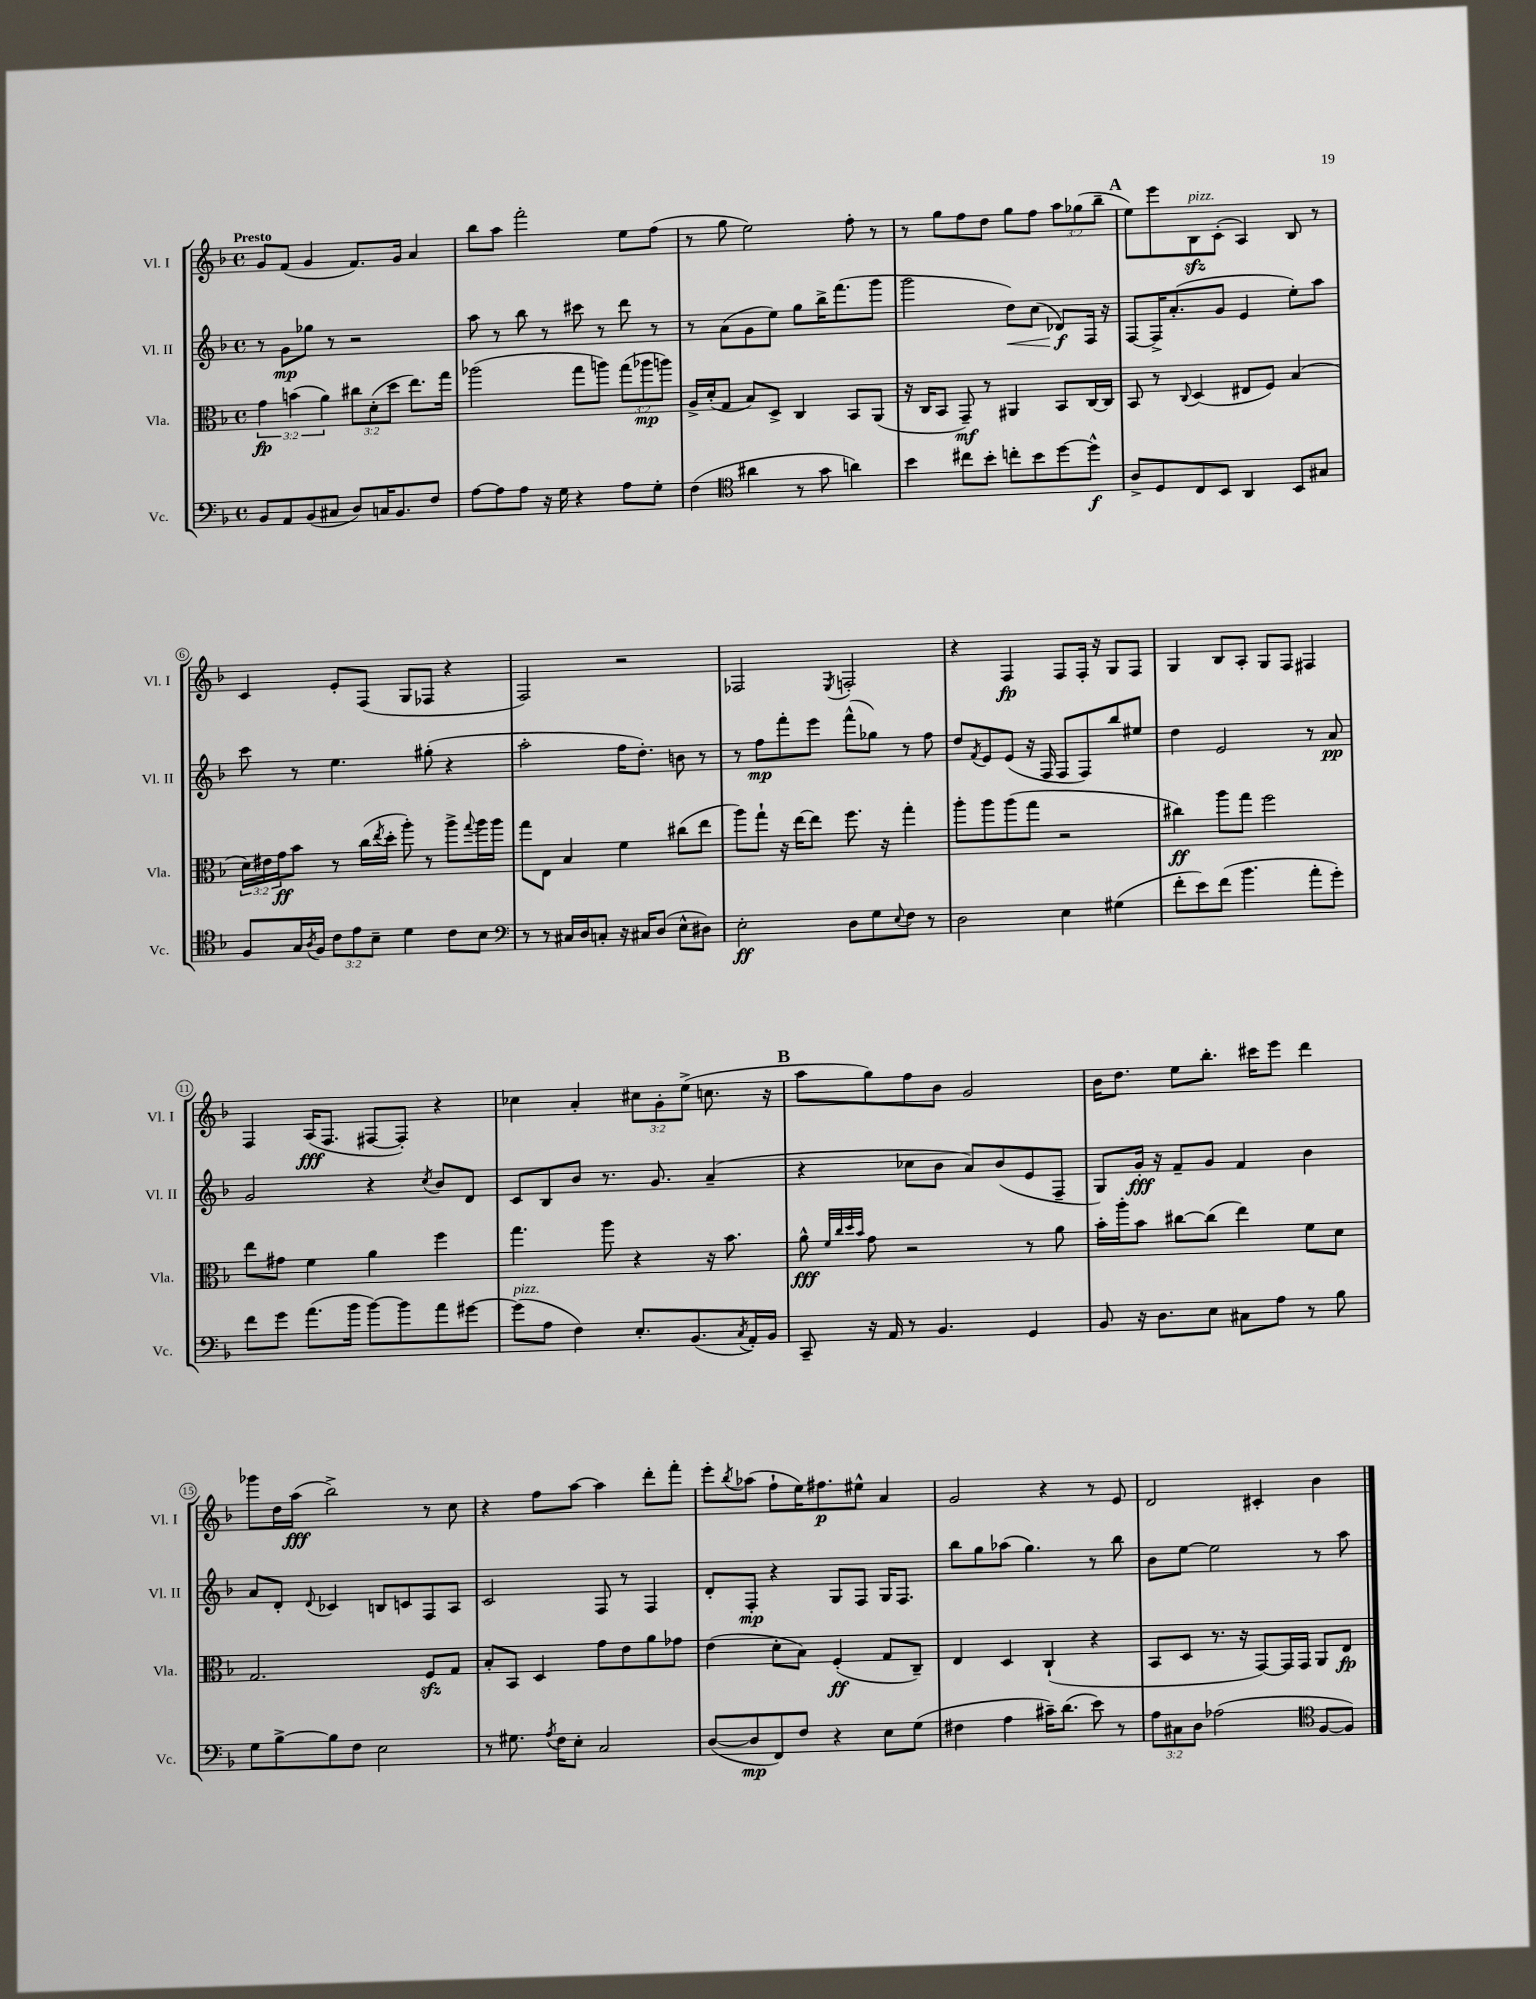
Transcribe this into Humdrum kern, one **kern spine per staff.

**kern	**dynam	**kern	**dynam	**kern	**dynam	**kern	**dynam
*part4	*part4	*part3	*part3	*part2	*part2	*part1	*part1
*staff4	*staff4	*staff3	*staff3	*staff2	*staff2	*staff1	*staff1
*I"Vc.	*	*I"Vla.	*	*I"Vl. II	*	*I"Vl. I	*
*I'Vc.	*	*I'Vla.	*	*I'Vl. II	*	*I'Vl. I	*
*clefF4	*	*clefC3	*	*clefG2	*	*clefG2	*
*k[b-]	*	*k[b-]	*	*k[b-]	*	*k[b-]	*
*M4/4	*	*M4/4	*	*M4/4	*	*M4/4	*
*met(c)	*	*met(c)	*	*met(c)	*	*met(c)	*
=1	=1	=1	=1	=1	=1	=1	=1
!	!	!	!	!	!	!LO:TX:a:B:t=Presto	!
8BB-/L	.	6g\	fp	8r	.	8g/L	.
8AA/	.	.	.	8g\L	mp	(8f/J	.
.	.	(6bn\	.	.	.	.	.
(8BB-/	.	.	.	8gg-X\J	.	4g/	.
.	.	6a\)	.	.	.	.	.
8C#X/J	.	.	.	8r	.	.	.
8D/L)	.	12cc#X\L	.	2r	.	8.f/L)	.
.	.	(12d'\	.	.	.	.	.
16Cn/K	.	.	.	.	.	.	.
.	.	12dd\J	.	.	.	.	.
8.BB-/	.	.	.	.	.	16g/Jk	.
.	.	8.ee\L)	.	.	.	4a/	.
8F/J	.	.	.	.	.	.	.
.	.	16gg\Jk	.	.	.	.	.
=2	=2	=2	=2	=2	=2	=2	=2
[8A\L	.	(2aa-X\	.	8aa\	.	8bb-\L	.
8A\]	.	.	.	8r	.	8aa\J	.
8A\J	.	.	.	8bb-\	.	2fff'\	.
16r	.	.	.	8r	.	.	.
16G\	.	.	.	.	.	.	.
4r	.	8gg\L	.	8ccc#X\	.	.	.
.	.	8aan\J)	.	8r	.	.	.
8A\L	.	(12gg\L	.	8ddd\	.	8ee\L	.
.	.	12aa-X\	mp	.	.	.	.
8G'\J	.	.	.	8r	.	(8ff\J	.
.	.	12aan\J)	.	.	.	.	.
=3	=3	=3	=3	=3	=3	=3	=3
(4F\	.	16A^/LL	.	8r	.	8r	.
.	.	(16d'/J	.	.	.	.	.
.	.	8G/J	.	(8a\L	.	8gg\	.
*clefC4	*	*	*	*	*	*	*
4a#X\	.	8B-/L)	.	8g\	.	2ee\)	.
.	.	8D^/J	.	8ee\J)	.	.	.
8r	.	4C/	.	8gg\L	.	.	.
8g\	.	.	.	16bb-^\K	.	.	.
.	.	.	.	(8.fff\	.	.	.
4an\)	.	8BB-/L	.	.	.	8ff'\	.
.	.	(8AA/J	.	8ggg\J	.	8r	.
=4	=4	=4	=4	=4	=4	=4	=4
4b-\	.	16r	.	2ggg\	.	8r	.
.	.	16C/KL	.	.	.	.	.
.	.	8BB-/J	.	.	.	8gg\L	.
8cc#X\L	.	8GG~/)	mf	.	.	8ff\	.
8b-'\J	.	8r	.	.	.	8dd\J	.
!	!	!	!	!	!LO:HP:b	!	!
8ccn'\L	.	4AA#X/	.	8dd\L)	<	8gg\L	.
8b-\	.	.	.	(8cc\J	.	8ff\J	.
[8dd\	.	8BB-/L	.	8d-X/L)	f	12aa\L	.
.	.	.	.	.	.	(12gg-X\	.
8dd^^\J]	f	[16C/L	.	16F/Jk	[	.	.
.	.	.	.	.	.	12bb-~\J	.
.	.	16C/JJ]	.	16r	.	.	.
!!LO:REH:place=s1:t=A
=5	=5	=5	=5	=5	=5	=5	=5
8A^/L	.	8BB-/	.	[8F/L	.	8ee\L)	.
8D/	.	8r	.	16F^/K]	.	8eee\	.
.	.	.	.	(8.a'/	.	.	.
.	.	8qqC/	.	.	.	.	.
!	!	!	!	!	!	!LO:TX:a:i:t=pizz.	!
8C/	.	(4D/	.	.	.	8B-zz\	.
8BB-/J	.	.	.	8g/J	.	(8c'\J	.
4AA/	.	8E#X/L	.	4e/	.	4A/)	.
.	.	8F/J)	.	.	.	.	.
8BB-/L	.	(4B-/	.	8ee'\L)	.	8B-/	.
8G#X/J	.	.	.	8aa\J	.	8r	.
!!LO:LB:g=z
=6	=6	=6	=6	=6	=6	=6	=6
8F/L	.	24d\LL)	.	8ccc\	.	4c/	.
.	.	24e#X\	.	.	.	.	.
.	.	24g\J	ff	.	.	.	.
16G/L	.	8b-\J	.	8r	.	.	.
8qA/	.	.	.	.	.	.	.
16F/JJ	.	.	.	.	.	.	.
12c\L	.	8r	.	4.ee\	.	8e'/L	.
12e\	.	.	.	.	.	.	.
.	.	(16cc\LL	.	.	.	(8F/J	.
12B-~\J	.	.	.	.	.	.	.
.	.	8qee/	.	.	.	.	.
.	.	16dd'\JJ	.	.	.	.	.
4d\	.	8aa'\)	.	.	.	8G/L	.
.	.	8r	.	(8gg#X'\	.	8F-X/J	.
8c\L	.	8aa^\L	.	4r	.	4r	.
.	.	8qqgg/	.	.	.	.	.
8B-\J	.	16aa\L	.	.	.	.	.
.	.	16aa\JJ	.	.	.	.	.
=7	=7	=7	=7	=7	=7	=7	=7
*clefF4	*	*	*	*	*	*	*
8r	.	8gg\L	.	2aa'\	.	2F/)	.
8r	.	8E\J	.	.	.	.	.
16C#X/LL	.	4B-/	.	.	.	.	.
16D/J	.	.	.	.	.	.	.
8Cn'/J	.	.	.	.	.	.	.
16r	.	4f\	.	16ff\KL	.	2r	.
16C#X/KL	.	.	.	8.dd'\J)	.	.	.
(8D/J	.	.	.	.	.	.	.
8E^^\L	.	(8cc#X\L	.	8bn\	.	.	.
8D#X\J)	.	8ee\J	.	8r	.	.	.
=8	=8	=8	=8	=8	=8	=8	=8
2E'\	ff	8aa\L)	.	8r	.	2F-X/	.
.	.	8gg`\J	.	8ff\L	mp	.	.
.	.	16r	.	8fff'\	.	.	.
.	.	[16ee\KL	.	.	.	.	.
.	.	8ee\J]	.	8eee\J	.	.	.
.	.	.	.	.	.	8qE/	.
8D\L	.	8.ff\	.	(8fff^^\L	.	2Fn'/	.
8G\	.	.	.	8gg-X\J)	.	.	.
.	.	16r	.	.	.	.	.
8qqE/	.	.	.	.	.	.	.
8F\J	.	4gg'\	.	8r	.	.	.
8r	.	.	.	8ff\	.	.	.
=9	=9	=9	=9	=9	=9	=9	=9
2D\	.	8aa'\L	.	8dd/L	.	4r	.
.	.	.	.	8qf/	.	.	.
.	.	8aa\	.	8e/	.	.	.
.	.	(8aa\	.	(8e/J	.	4F/	fp
.	.	8gg\J	.	16r	.	.	.
.	.	.	.	16F/	.	.	.
4E\	.	2r	.	8F/L	.	8F/L	.
.	.	.	.	8F/)	.	16F'/Jk	.
.	.	.	.	.	.	16r	.
(4G#X\	.	.	.	8bb-/	.	8G/L	.
.	.	.	.	8ee#X/J	.	8F/J	.
=10	=10	=10	=10	=10	=10	=10	=10
8f'\L	.	4cc#X\)	ff	4dd\	.	4G/	.
8e\)	.	.	.	.	.	.	.
(8f\J	.	8aa\L	.	2e/	.	8B-/L	.
4.b-\	.	8gg\J	.	.	.	8A'/J	.
.	.	2ff\	.	.	.	8G/L	.
.	.	.	.	.	.	8F/J	.
8a'\L	.	.	.	8r	.	4F#X/	.
8g'\J)	.	.	.	8a/	pp	.	.
!!LO:LB:g=z
=11	=11	=11	=11	=11	=11	=11	=11
8f\L	.	8ee\L	.	2g/	.	4F/	.
8g\J	.	8g#X\J	.	.	.	.	.
(8.a\L	.	4f\	.	.	.	(16A/KL	fff
.	.	.	.	.	.	8.F/J	.
16b-\Jk	.	.	.	.	.	.	.
[8b-\L)	.	4a\	.	4r	.	[8F#X/L	.
8b-\]	.	.	.	.	.	8F#'/J])	.
.	.	.	.	8qcc/	.	.	.
8a\	.	4ff\	.	8b-/L	.	4r	.
[8g#X\J	.	.	.	8d/J	.	.	.
=12	=12	=12	=12	=12	=12	=12	=12
!LO:TX:a:i:t=pizz.	!	!	!	!	!	!	!
(8g#\L]	.	4.gg\	.	8c/L	.	4cc-X\	.
8A\J	.	.	.	8B-/	.	.	.
4F\)	.	.	.	8b-/J	.	4a'/	.
.	.	8aa\	.	8.r	.	.	.
8.E'/L	.	4r	.	.	.	12cc#X\L	.
.	.	.	.	8.g/	.	.	.
.	.	.	.	.	.	12g'\	.
.	.	.	.	.	.	(12ee^\J	.
(8.BB-/	.	.	.	.	.	.	.
.	.	16r	.	(4a~/	.	8.ccn\	.
.	.	8.b-\	.	.	.	.	.
8qC/	.	.	.	.	.	.	.
16AA'/L)	.	.	.	.	.	.	.
16BB-/JJ	.	.	.	.	.	16r	.
!!LO:REH:place=s1:t=B
=13	=13	=13	=13	=13	=13	=13	=13
8CC~/	.	8a^^\	fff	4r	.	8aa\L	.
.	.	32qqf/LLL	.	.	.	.	.
.	.	32qqcc/	.	.	.	.	.
.	.	32qqdd/	.	.	.	.	.
.	.	32qqb-/JJJ	.	.	.	.	.
16r	.	8g\	.	.	.	8gg\)	.
16AA/	.	.	.	.	.	.	.
8r	.	2r	.	8cc-X\L	.	8ff\	.
4.BB-/	.	.	.	8b-\J	.	8b-\J	.
.	.	.	.	8a/L)	.	2g/	.
.	.	.	.	(8b-/	.	.	.
4GG/	.	8r	.	8e/	.	.	.
.	.	8a\	.	8F~/J	.	.	.
=14	=14	=14	=14	=14	=14	=14	=14
8BB-/	.	16b-'\LL	.	8G/L)	.	16b-\KL	.
.	.	16aa'\J	.	.	.	8.dd\J	.
16r	.	8b-\J	.	16g'/Jk	fff	.	.
8.D\L	.	.	.	16r	.	.	.
.	.	[8cc#X\L	.	8f~/L	.	8ee\L	.
8E\J	.	(8cc#\J]	.	8g/J	.	8.bb-'\J	.
8C#X\L	.	4ee\)	.	4f/	.	.	.
.	.	.	.	.	.	16ccc#X\KL	.
8A\J	.	.	.	.	.	8eee\J	.
8r	.	8f\L	.	4b-\	.	4ddd\	.
8B-\	.	8d\J	.	.	.	.	.
!!LO:LB:g=z
=15	=15	=15	=15	=15	=15	=15	=15
8G\L	.	2.G/	.	8a/L	.	8ggg-X\L	.
[8B-^\	.	.	.	8d'/J	.	16dd\L	.
.	.	.	.	.	.	(16aa\JJ	fff
.	.	.	.	8qqd/	.	.	.
8B-\]	.	.	.	4c-X/	.	2bb-^\)	.
8F\J	.	.	.	.	.	.	.
2E\	.	.	.	8Bn/L	.	.	.
.	.	.	.	8cn/	.	.	.
.	.	8Fzz/L	.	8F/	.	8r	.
.	.	8G/J	.	8A/J	.	8cc\	.
=16	=16	=16	=16	=16	=16	=16	=16
8r	.	8B-'/L	.	2c/	.	4r	.
8.G#X\	.	8BB-/J	.	.	.	.	.
.	.	4D/	.	.	.	8ff\L	.
8qA/	.	.	.	.	.	.	.
16F\KL	.	.	.	.	.	.	.
8E'\J	.	.	.	.	.	[8aa\J	.
2C/	.	8g\L	.	8F/	.	4aa\]	.
.	.	8e\	.	8r	.	.	.
.	.	8a\	.	4F/	.	8ddd'\L	.
.	.	8g-X\J	.	.	.	8fff'\J	.
=17	=17	=17	=17	=17	=17	=17	=17
([8D/L	.	(4e\	.	8d'/L	.	8eee'\L	.
.	.	.	.	.	.	8qbb-/	.
8D/]	mp	.	.	8F'/J	mp	(8aa-X\J	.
8FF/)	.	8d'\L	.	4r	.	8ff`\L	.
8F/J	.	8B-\J)	.	.	.	16ee\K)	.
.	.	.	.	.	.	8.ff#X\	p
4r	.	(4F'/	ff	8G/L	.	.	.
.	.	.	.	8F/J	.	8ee#X^^\J	.
8E\L	.	8G/L	.	16G/KL	.	4a/	.
.	.	.	.	8.F/J	.	.	.
(8G\J	.	8C~/J)	.	.	.	.	.
=18	=18	=18	=18	=18	=18	=18	=18
4F#X\	.	4E/	.	8bb-\L	.	2g/	.
.	.	.	.	8gg\	.	.	.
4A\	.	4D/	.	(8aa-X\J	.	.	.
.	.	.	.	4.gg\)	.	.	.
16c#X~\KL)	.	(4C`/	.	.	.	4r	.
(8.d\J	.	.	.	.	.	.	.
8e\)	.	4r	.	8r	.	8r	.
8r	.	.	.	8bb-\	.	8e/	.
=19	=19	=19	=19	=19	=19	=19	=19
12A\L	.	8BB-/L	.	8b-\L	.	2d/	.
12C#X\	.	.	.	.	.	.	.
.	.	8D/J	.	[8ee\J	.	.	.
12D\J	.	.	.	.	.	.	.
(2A-X\	.	8.r	.	2ee\]	.	.	.
.	.	16r	.	.	.	.	.
.	.	[8GG/L)	.	.	.	4c#X'/	.
.	.	16GG/L]	.	.	.	.	.
.	.	16GG/JJ	.	.	.	.	.
*clefC4	*	*	*	*	*	*	*
[8F/L	.	8AA/L	.	8r	.	4b-\	.
8F/J])	.	8E/J	fp	8aa\	.	.	.
==	==	==	==	==	==	==	==
*-	*-	*-	*-	*-	*-	*-	*-
